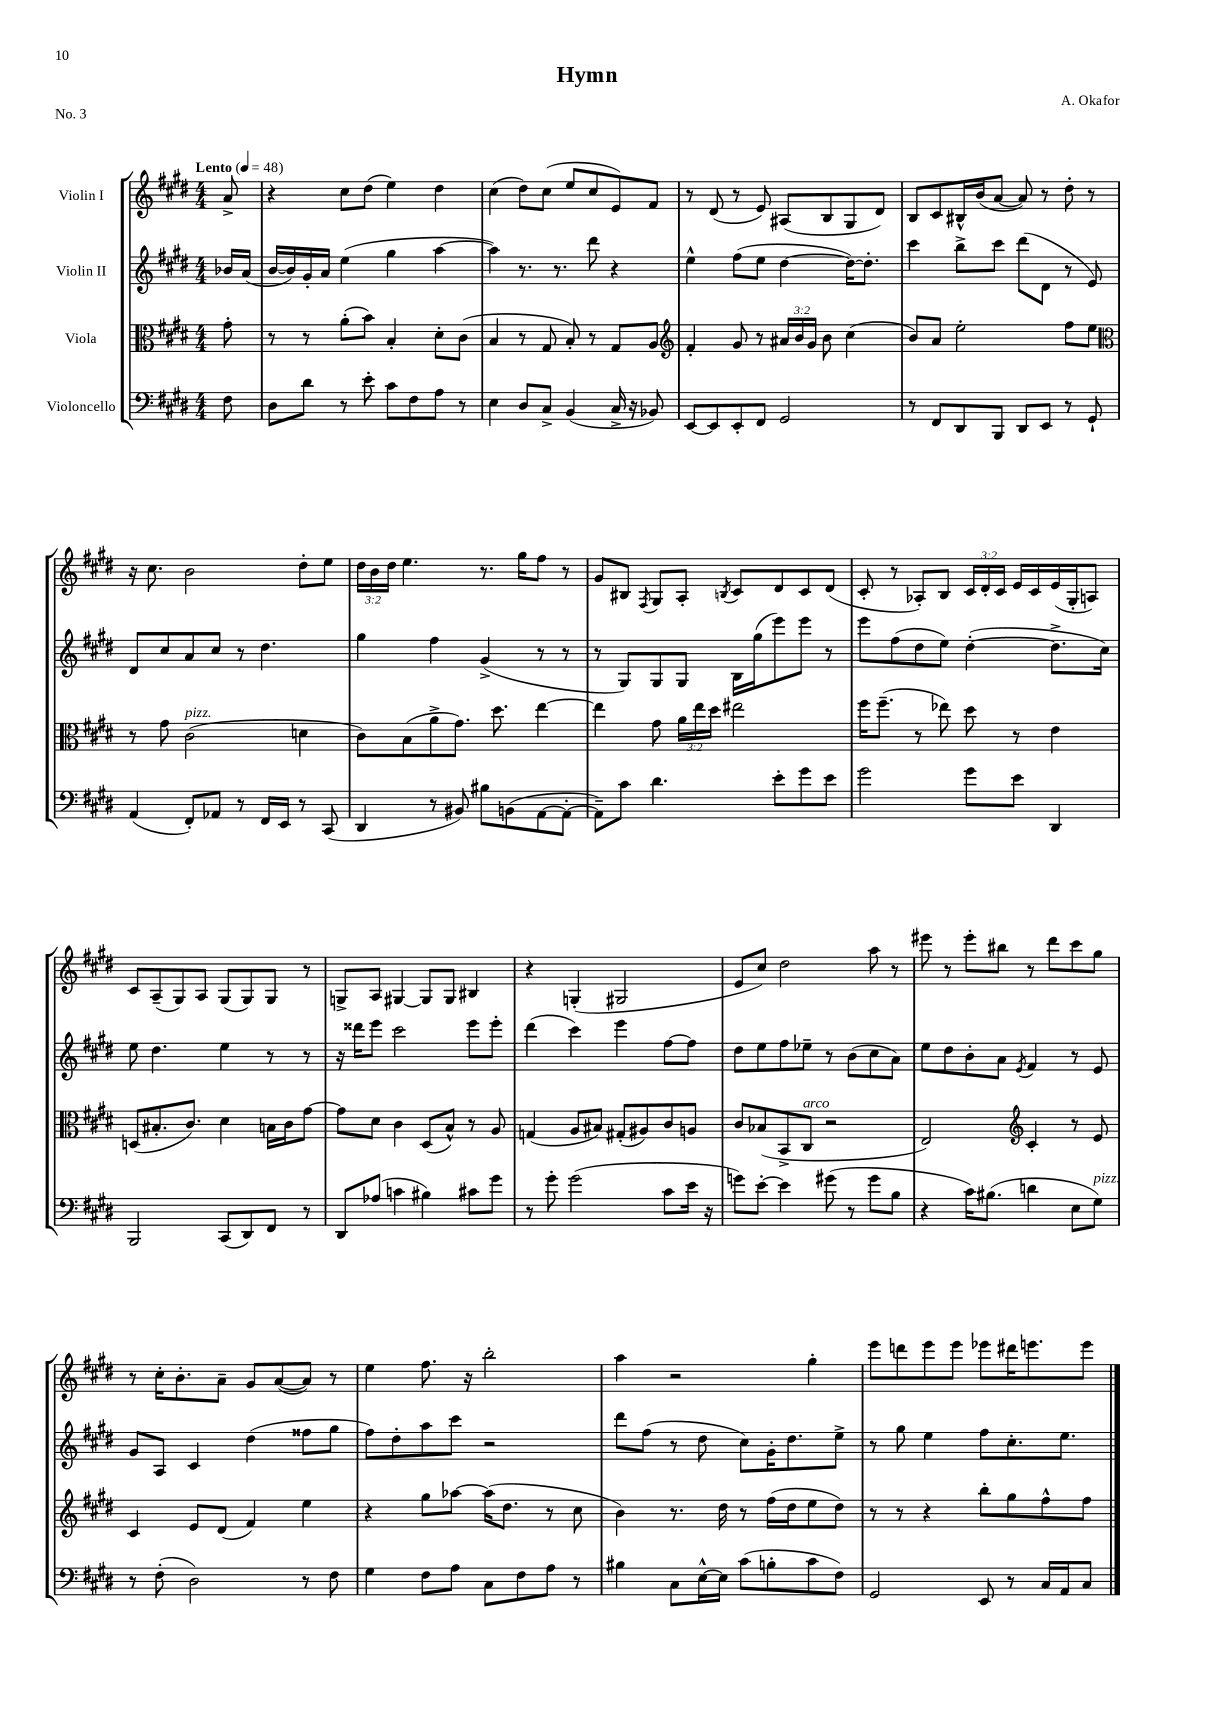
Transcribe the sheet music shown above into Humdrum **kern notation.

**kern	**kern	**kern	**kern
*staff4	*staff3	*staff2	*staff1
*clefF4	*clefC3	*clefG2	*clefG2
*k[f#c#g#d#]	*k[f#c#g#d#]	*k[f#c#g#d#]	*k[f#c#g#d#]
*M4/4	*M4/4	*M4/4	*M4/4
*MM48	*MM48	*MM48	*MM48
8F#	8g#'	16b-	8a^
.	.	(16a	.
=	=	=	=
8D#	8r	[16b	4r
.	.	16b])	.
8d#	8r	16g#'	.
.	.	16a	.
8r	(8a'	(4ee	8cc#
8e'	8b)	.	(8dd#
8c#	4B'	4gg#	4ee)
8F#	.	.	.
8A	8d#'	[4aa	4dd#
8r	(8c#	.	.
=	=	=	=
4E	4B	4aa])	(4cc#
8D#	8r	8.r	8dd#)
8C#^	8G#	.	(8cc#
.	.	8.r	.
(4BB	8B')	.	8ee
.	8r	8ddd#	8cc#
16C#^	8G#	4r	8e)
16r	.	.	.
8BB-)	8A	.	8f#
=	=	=	=
*	*clefG2	*	*
[8EE	4f#'	4ee^^	8r
8EE]	.	.	(8d#
8EE'	8g#	(8ff#	8r
8FF#	8r	8ee	8e)
2GG#	24a#	[4dd#	(8A#
.	24b	.	.
.	24g#	.	.
.	8b	.	8B
.	(4cc#	16dd#_)	8G#
.	.	8.dd#']	.
.	.	.	8d#)
=	=	=	=
8r	8b)	4ccc#	8B
8FF#	8a	.	8c#
8DD#	2ee'	8bb^	16B#^^
.	.	.	(16b
8BBB	.	8ccc#	[8a
8DD#	.	(8ddd#	8a])
8EE	.	8d#	8r
8r	8ff#	8r	8dd#'
8GG#`	8ee	8e)	8r
=	=	=	=
*	*clefC3	*	*
(4AA	8r	8d#	16r
.	.	.	8.cc#
.	8g#	8cc#	.
8FF#')	(2c#	8a	2b
8AA-	.	8cc#	.
8r	.	8r	.
16FF#	.	4.dd#	.
16EE	.	.	.
8r	4d	.	8dd#'
(8CC#	.	.	8ee
=	=	=	=
4DD#	8c#)	4gg#	24dd#
.	.	.	24b
.	.	.	24dd#
.	(8B	.	4.ee
8r	8a^	4ff#	.
8BB#)	8.g#)	.	.
8B#	.	(4g#^	8.r
.	8.dd#	.	.
(8BB	.	.	.
.	.	.	16gg#
[8AA	[4ee	8r	8ff#
8AA'_	.	8r	8r
=	=	=	=
8AA~])	4ee]	8r	8g#
8c#	.	8G#)	8B#
.	.	.	8qF#
4.d#	8g#	8G#	8G#
.	24a	8G#	8A'
.	24ee	.	.
.	24dd#	.	.
.	.	.	8qB
.	2ee#	16B	8c#
.	.	(16gg#	.
8e'	.	8eee)	8d#
8g#	.	8eee	8c#
8e	.	8r	(8d#
=	=	=	=
2g#	16ff#	8eee	8c#'
.	(8.ff#~	.	.
.	.	(8ff#	8r
.	8r	8dd#	8A-')
.	8ee-)	8ee)	8B
8g#	8dd#	([4dd#'	24c#
.	.	.	24d#'
.	.	.	24c#
8e	8r	.	16e
.	.	.	16c#
4DD#	4e	8.dd#^]	(16e
.	.	.	16G#'
.	.	.	8A)
.	.	16cc#)	.
=	=	=	=
2BBB	(8D	8ee	8c#
.	8.B#'	4.dd#	(8A~
.	.	.	8G#)
.	8.c#)	.	.
.	.	.	8A
(8CC#	4d#	4ee	(8G#
8DD#)	.	.	8G#)
8FF#	16B	8r	8G#
.	16c#	.	.
8r	[8g#	8r	8r
=	=	=	=
8DD#	8g#]	16r	8G^
.	.	16ddd##	.
(8A-	8d#	8eee	8A
4c	4c#	2ccc#	[4G#
4B#)	(8D#	.	8G#]
.	8B^^)	.	8G#
8c#	8r	8eee	4B#
8g#	8A	8eee'	.
=	=	=	=
8r	(4G	(4ddd#	4r
8g#'	.	.	.
(2g#	8A	4ccc#)	(4G'
.	8B#)	.	.
.	(8G#'	4eee	2G#
.	8A#)	.	.
8c#	8c#	[8ff#	.
16e	8A	8ff#]	.
16r	.	.	.
=	=	=	=
8g)	8c#	8dd#	8e
[8e'	(8B-	8ee	8cc#)
4e]	8BB^	8ff#	2dd#
.	8C#	8ee-~	.
(8g#	2r	8r	.
8r	.	(8b	.
8g#	.	8cc#	8aa
8B	.	8a)	8r
=	=	=	=
4r	2E)	8ee	8eee#
.	.	8dd#	8r
16c#)	.	8b'	8eee#'
(8.B#	.	.	.
.	.	8a	8bb#
*	*clefG2	*	*
.	.	8qe	.
4d	4c#'	4f#	8r
.	.	.	8ddd#
8E	8r	8r	8ccc#
8G#)	8e	8e	8gg#
=	=	=	=
8r	4c#	8g#	8r
(8F#'	.	8A	16cc#'
.	.	.	8.b'
2D#)	8e	4c#	.
.	(8d#	.	8a~
.	4f#)	(4dd#	8g#
.	.	.	([8a
8r	4ee	8ff##	8a])
8F#	.	8gg#	8r
=	=	=	=
4G#	4r	8ff#)	4ee
.	.	8dd#'	.
8F#	8gg#	8aa	8.ff#
8A	[8aa-	8ccc#	.
.	.	.	16r
8C#	(16aa-]	2r	2bb'
.	8.dd#	.	.
8F#	.	.	.
8A	8r	.	.
8r	8cc#	.	.
=	=	=	=
4B#	4b)	8ddd#	4aa
.	.	(8ff#	.
8C#	8.r	8r	2r
[16E^^	.	8dd#	.
16E]	16dd#	.	.
(8c#	8r	8cc#)	.
8B'	(16ff#	16g#'	.
.	16dd#	8.dd#	.
8c#	8ee	.	4gg#'
8F#)	8dd#)	8ee^	.
=	=	=	=
2GG#	8r	8r	8eee
.	8r	8gg#	8ddd
.	4r	4ee	8eee
.	.	.	8eee
8EE	8bb'	8ff#	8eee-
8r	8gg#	8.cc#'	16ddd#
.	.	.	8.eee
16C#	8ff#^^	.	.
16AA	.	8.ee	.
8C#	8ff#	.	8eee
==	==	==	==
*-	*-	*-	*-
